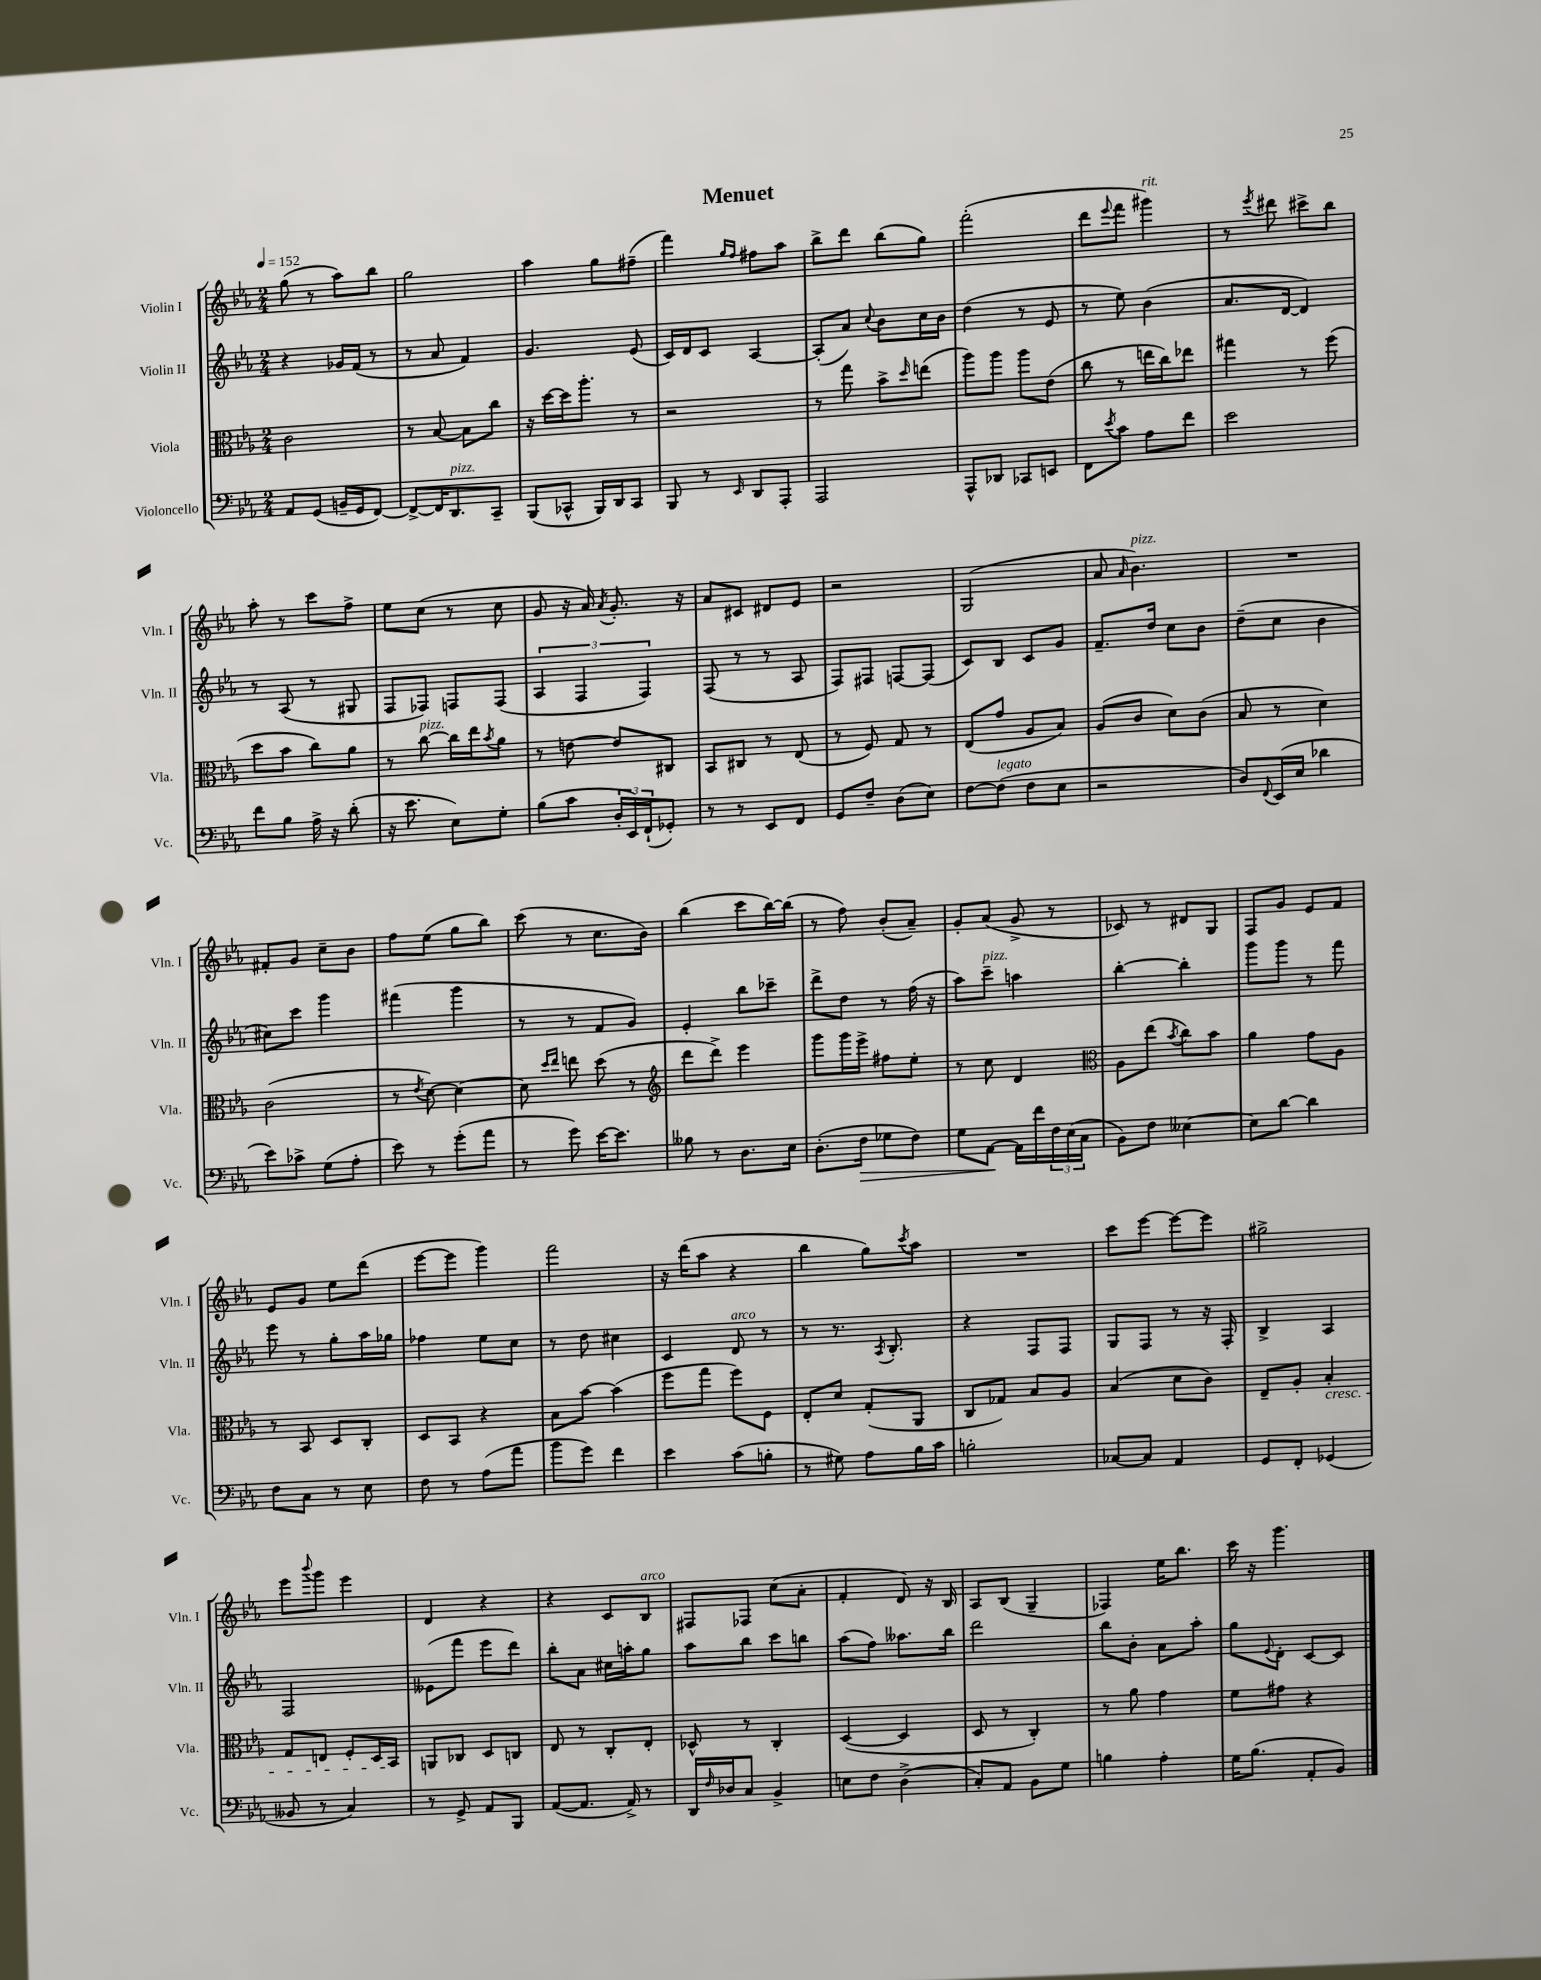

**kern	**dynam	**kern	**kern	**kern
*part4	*part4	*part3	*part2	*part1
*staff4	*staff4	*staff3	*staff2	*staff1
*I"Violoncello	*	*I"Viola	*I"Violin II	*I"Violin I
*I'Vc.	*	*I'Vla.	*I'Vln. II	*I'Vln. I
*clefF4	*	*clefC3	*clefG2	*clefG2
*k[b-e-a-]	*	*k[b-e-a-]	*k[b-e-a-]	*k[b-e-a-]
*M2/4	*	*M2/4	*M2/4	*M2/4
*MM152	*	*MM152	*MM152	*MM152
=1	=1	=1	=1	=1
8AA-/L	.	2c\	4r	(8gg\
(8GG/J	.	.	.	8r
16BBn~/LL	.	.	16g-X/LL	8aa-\L)
16GG/J	.	.	(16f/JJ	.
[8FF/J)	.	.	8r	8bb-\J
=2	=2	=2	=2	=2
8FF^/L_	.	8r	8r	2gg\
16FF/K]	.	[8B-/	8a-/	.
!LO:TX:a:i:t=pizz.	!	!	!	!
8.DD/	.	.	.	.
.	.	8B-\L]	4f/)	.
8CC~/J	.	8cc\J	.	.
=3	=3	=3	=3	=3
(8BBB-/L	.	16r	4.g/	4aa-\
.	.	[16dd\LL	.	.
8CC-X^^/J	.	16dd\J]	.	.
.	.	8.aa-'\J	.	.
16BBB-/LL)	.	.	.	8gg\L
16DD/J	.	.	.	.
8CC-/J	.	8r	(8e-/	(8ff#X~\J
=4	=4	=4	=4	=4
8BBB-/	.	2r	16c/LL)	4fff\)
.	.	.	16d/J	.
8r	.	.	8c/J	.
.	.	.	.	16qqgg/LL
16qqEE-/	.	.	.	16qqff/JJ
8DD/L	.	.	[4A-/	8ff#X\L
8AAA-'/J	.	.	.	8aa-\J
=5	=5	=5	=5	=5
2AAA-/	.	8r	(8A-'/L]	8bb-^\L
.	.	8gg\	8a-/J)	8ddd\J
.	.	.	8qqcc/	.
.	.	8b-^\L	8b-\L	(8bb-\L
.	.	16qqdd/	.	.
.	.	(8een\J	16cc\L	8gg\J)
.	.	.	16b-\JJ	.
=6	=6	=6	=6	=6
8AAA-^^/L	.	8aa-\L)	(4dd\	(2fff'\
8DD-X/J	.	8aa-\J	.	.
8CC-X/L	.	8aa-\L	8r	.
8EEn/J	.	(8e-\J	8e-/	.
=7	=7	=7	=7	=7
8FF\L	.	8cc\	8r	8ddd\L
8qe-/	.	.	.	8qqeee-/
8c\J	.	8r	8ee-\)	8fff\J
!	!	!	!	!LO:TX:a:i:t=rit.
8A-\L	.	16een\LL	(4b-\	4ggg#X\)
.	.	16cc\J)	.	.
8f\J	.	8ee-X\J	.	.
=8	=8	=8	=8	=8
2e-\	.	4gg#X\	8.a-/L	8r
.	.	.	.	8qeee-/
.	.	.	.	8ddd#X\
.	.	.	[16d/Jk	.
.	.	8r	4d/])	8ccc#X^\L
.	.	(8ff\	.	8bb-\J
!!LO:LB:g=z
=9	=9	=9	=9	=9
8f\L	.	8dd\L	8r	8aa-'\
8B-\J	.	8b-\J	(8A-/	8r
16A-^\	.	8cc\L)	8r	8ccc\L
16r	.	.	.	.
(8d'\	.	8a-\J	8G#X/	8ff^\J
=10	=10	=10	=10	=10
16r	.	8r	8F/L	8ee-\L
8.e-\	.	.	.	.
!	!	!LO:TX:a:i:t=pizz.	!	!
.	.	[8cc\	8F-X/J)	(8cc\J
8E-\L)	.	16cc\LL]	8Fn/L	8r
.	.	16ee-\J	.	.
.	.	8qb-/	.	.
8G'\J	.	8a-\J	(8F/J	8cc\
=11	=11	=11	=11	=11
(8B-\L	.	8r	6A-/	8g/
8c\J	.	[8en\	.	16r
.	.	.	6F/	.
.	.	.	.	16a-/)
.	.	.	.	8qa-/
24D'/LL	.	8e/L]	.	8.g'/
24EE-/)	.	.	.	.
(24FF`/J	.	.	6F/)	.
8GG-X'/J)	.	8C#X/J	.	.
.	.	.	.	16r
=12	=12	=12	=12	=12
8r	.	8BB-/L	(8F/	8a-/L
8r	.	8C#X/J	8r	8c#X/J
8EE-/L	.	8r	8r	8d#X/L
8FF/J	.	(8E-/	8A-/	8e-/J
=13	=13	=13	=13	=13
8GG/L	.	8r	8F/L)	2r
8F~/J	.	8F/)	8F#X/J	.
(8D\L	.	8G/	[8Fn/L	.
8E-\J)	.	8r	(8F/J]	.
=14	=14	=14	=14	=14
[8F\L	.	(8E-/L	8c/L)	(2G/
!LO:TX:a:i:t=legato	!	!	!	!
(8F\J]	.	8g/J	8B-/J	.
8F\L	.	8A-/L	8c/L	.
8E-\J	.	8B-/J)	8g/J	.
=15	=15	=15	=15	=15
2r	.	(8A-/L	8.f~/L	8a-/
.	.	.	.	16qqa-/
!	!	!	!	!LO:TX:a:i:t=pizz.
.	.	8c/J	.	4.b-\)
.	.	.	16dd/Jk	.
.	.	8d\L)	8cc\L	.
.	.	(8c\J	8b-\J	.
=16	=16	=16	=16	=16
8D/L)	.	8B-/	(8dd~\L	2r
8qqFF/	.	.	.	.
(16EE-/L	.	8r	8cc\J	.
16E-/JJ	.	.	.	.
4d-X\	.	4d\)	4b-\	.
!!LO:LB:g=z
=17	=17	=17	=17	=17
8e-\L)	.	(2c\	8cc#X\L)	8f#X'/L
8c-X^\J	.	.	8ccc\J	8g/J
(8G\L	.	.	4ggg\	8cc~\L
8A-'\J	.	.	.	8b-\J
=18	=18	=18	=18	=18
8e-\)	.	8r	(4fff#X\	8ff\L
.	.	8qe-/	.	.
8r	.	[8d\)	.	(8ee-\J
(8g'\L	.	4d\_	4ggg\	8gg\L
8a-\J	.	.	.	8bb-\J)
=19	=19	=19	=19	=19
8r	.	8d\]	8r	(8ccc\
.	.	16qqdd/LL	.	.
.	.	16qqee-/JJ	.	.
8g\)	.	8een\	8r	8r
[16e-\KL	.	(8dd\	8f/L	8.cc\L
8.e-\J]	.	.	.	.
.	.	8r	8g/J)	.
.	.	.	.	16b-\Jk)
=20	=20	=20	=20	=20
*	*	*clefG2	*	*
8B--X\	.	8ddd\L	4e-'/	(4bb-\
8r	.	8ddd^\J)	.	.
8.D\L	.	4eee-\	8bb-\L	8ccc\L
.	.	.	8ccc-X~\J	[16bb-\L)
16E-\Jk	.	.	.	(16bb-\JJ]
=21	=21	=21	=21	=21
(8.D'\L	.	8ggg\L	8ddd^\L	8r
.	.	16ggg\L	8dd\J	8ff\)
!	!LO:HP:b	!	!	!
16F\Jk	>	16eee-^\JJ	.	.
8G-X\L	.	8ff#X\L	8r	(8b-'/L
8F\J)	.	8ee-'\J	(16ff\	8a-~/J)
.	.	.	16r	.
=22	=22	=22	=22	=22
8G\L	.	8r	8aa-\L)	8g'/L
!	!	!	!LO:TX:a:i:t=pizz.	!
[8AA-\J	.	8cc\	8ccc~\J	(8a-/J
16AA-\LL]	]	4d/	4aan\	8g^/
16f\	.	.	.	.
24F\	.	.	.	8r
(24E-\	.	.	.	.
24C\JJ	.	.	.	.
=23	=23	=23	=23	=23
*	*	*clefC3	*	*
8BB-\L)	.	8A-\L	[4bb-'\	8c-X/)
8F\J	.	(8ee-\J	.	8r
.	.	8qb-/	.	.
[4E--X\	.	8cc\L)	4bb-'\]	8d#X/L
.	.	8b-\J	.	8G/J
=24	=24	=24	=24	=24
8E--\L]	.	4a-\	8ggg\L	8F/L
[8d\J	.	.	8ggg\J	8g/J
4d\]	.	8g\L	8r	8e-/L
.	.	8A-\J	8fff\	8f/J
!!LO:LB:g=z
=25	=25	=25	=25	=25
8F\L	.	8r	8eee-\	8e-/L
8C\J	.	8BB-/	8r	8g/J
8r	.	8D/L	8gg'\L	8ee-\L
8E-\	.	8C'/J	16aa-\L	(8ddd\J
.	.	.	16gg-X\JJ	.
=26	=26	=26	=26	=26
8F\	.	8D/L	4ff-X\	[8eee-\L
8r	.	8BB-/J	.	8eee-\J]
(8A-\L	.	4r	8ee-\L	4ggg\)
8a-\J	.	.	8cc\J	.
=27	=27	=27	=27	=27
8b-\L	.	8B-\L	8r	2fff\
8g\J)	.	[8b-\J	8dd\	.
4f\	.	(4b-\]	4cc#X\	.
=28	=28	=28	=28	=28
4e-\	.	8ff\L	4c/	16r
.	.	.	.	(16ddd\KL
.	.	8gg\J	.	8aa-\J
!	!	!	!LO:TX:a:i:t=arco	!
(8c\L	.	8ff\L)	8d/	4r
8Bn'\J	.	8F\J	8r	.
=29	=29	=29	=29	=29
8r	.	8E-'/L	8r	4bb-\
8G#X\)	.	8d/J	8.r	.
8A-\L	.	(8G'/L	.	8gg\L)
.	.	.	8qA-/	.
.	.	.	8.B-'/	.
.	.	.	.	8qccc/
16B-\L	.	8AA-/J	.	8aa-\J
16c\JJ	.	.	.	.
=30	=30	=30	=30	=30
2Bn'\	.	8C/L	4r	2r
.	.	8G-X/J)	.	.
.	.	8B-/L	8F/L	.
.	.	8A-/J	8F/J	.
=31	=31	=31	=31	=31
[8C-X/L	.	(4B-/	8G/L	8ccc\L
8C-/J]	.	.	8F/J	[8eee-\J
4AA-/	.	8d\L	8r	8eee-\L_
.	.	8c\J)	16r	8eee-\J]
.	.	.	16F'/	.
=32	=32	=32	=32	=32
8GG/L	.	8E-~/L	4B-^/	2gg#X^\
8FF'/J	.	8A-'/J	.	.
!	!	!LO:TX:b:i:t=cresc.	!	!
(4GG-X/	.	4B-'/	4A-/	.
!!LO:LB:g=z
=33	=33	=33	=33	=33
8BB--X/	.	8G/L	2F/	8eee-\L
.	.	.	.	8qqbbb-/
8r	.	8En/J	.	8ggg\J
4C/)	.	8F'/L	.	4eee-\
.	.	16D/L	.	.
.	.	16BB-/JJ	.	.
=34	=34	=34	=34	=34
8r	.	8AAn/L	(8e--X\L	4d/
8GG^/	.	8C-X/J	8fff\J	.
8AA-/L	.	8D/L	8eee-\L	4r
8BBB-/J	.	8Cn/J	8ddd\J)	.
=35	=35	=35	=35	=35
([8AA-/L	.	8E-/	8bb-'\L	4r
8.AA-/J]	.	8r	8a-\J	.
.	.	8C'/L	16cc#X\LL	8c/L
16AA-^/)	.	.	16aan'\J	.
!	!	!	!	!LO:TX:a:i:t=arco
8r	.	8E-'/J	8gg\J	8B-/J
=36	=36	=36	=36	=36
16DD/LL	.	8D-X^^/	8aa-\L	8F#X/L
16qqF/	.	.	.	.
16D-X/J	.	.	.	.
8C/J	.	8r	8bb-\J	8F-X/J
4BB-^/	.	4C'/	8ccc\L	(8cc\L
.	.	.	8bbn\J	8a-'\J
=37	=37	=37	=37	=37
8En\L	.	([4D/	(8aa-\L	4f'/
8F\J	.	.	8ff\J)	.
(4D^\	.	4D/]	8.aa--X\L	8d/)
.	.	.	.	16r
.	.	.	16bb-\Jk	16B-/
=38	=38	=38	=38	=38
8C'/L)	.	8D/	2ddd\	8A-/L
8AA-/J	.	8r	.	(8B-/J
8BB-\L	.	4C'/)	.	4G~/
8G\J	.	.	.	.
=39	=39	=39	=39	=39
4Bn\	.	8r	8bb-\L	4F-X/)
.	.	8a-\	8b-'\J	.
4A-'\	.	4g\	8a-\L	16ee-\KL
.	.	.	.	8.bb-\J
.	.	.	8aa-'\J	.
=40	=40	=40	=40	=40
16G\KL	.	8f\L	8gg\L	16ccc\
(8.B-\J	.	.	.	16r
.	.	.	8qqe-/	.
.	.	8g#X\J	8d'\J	4.ggg\
8AA-'/L	.	4r	[8c/L	.
8BB-/J)	.	.	8c/J]	.
==	==	==	==	==
*-	*-	*-	*-	*-
